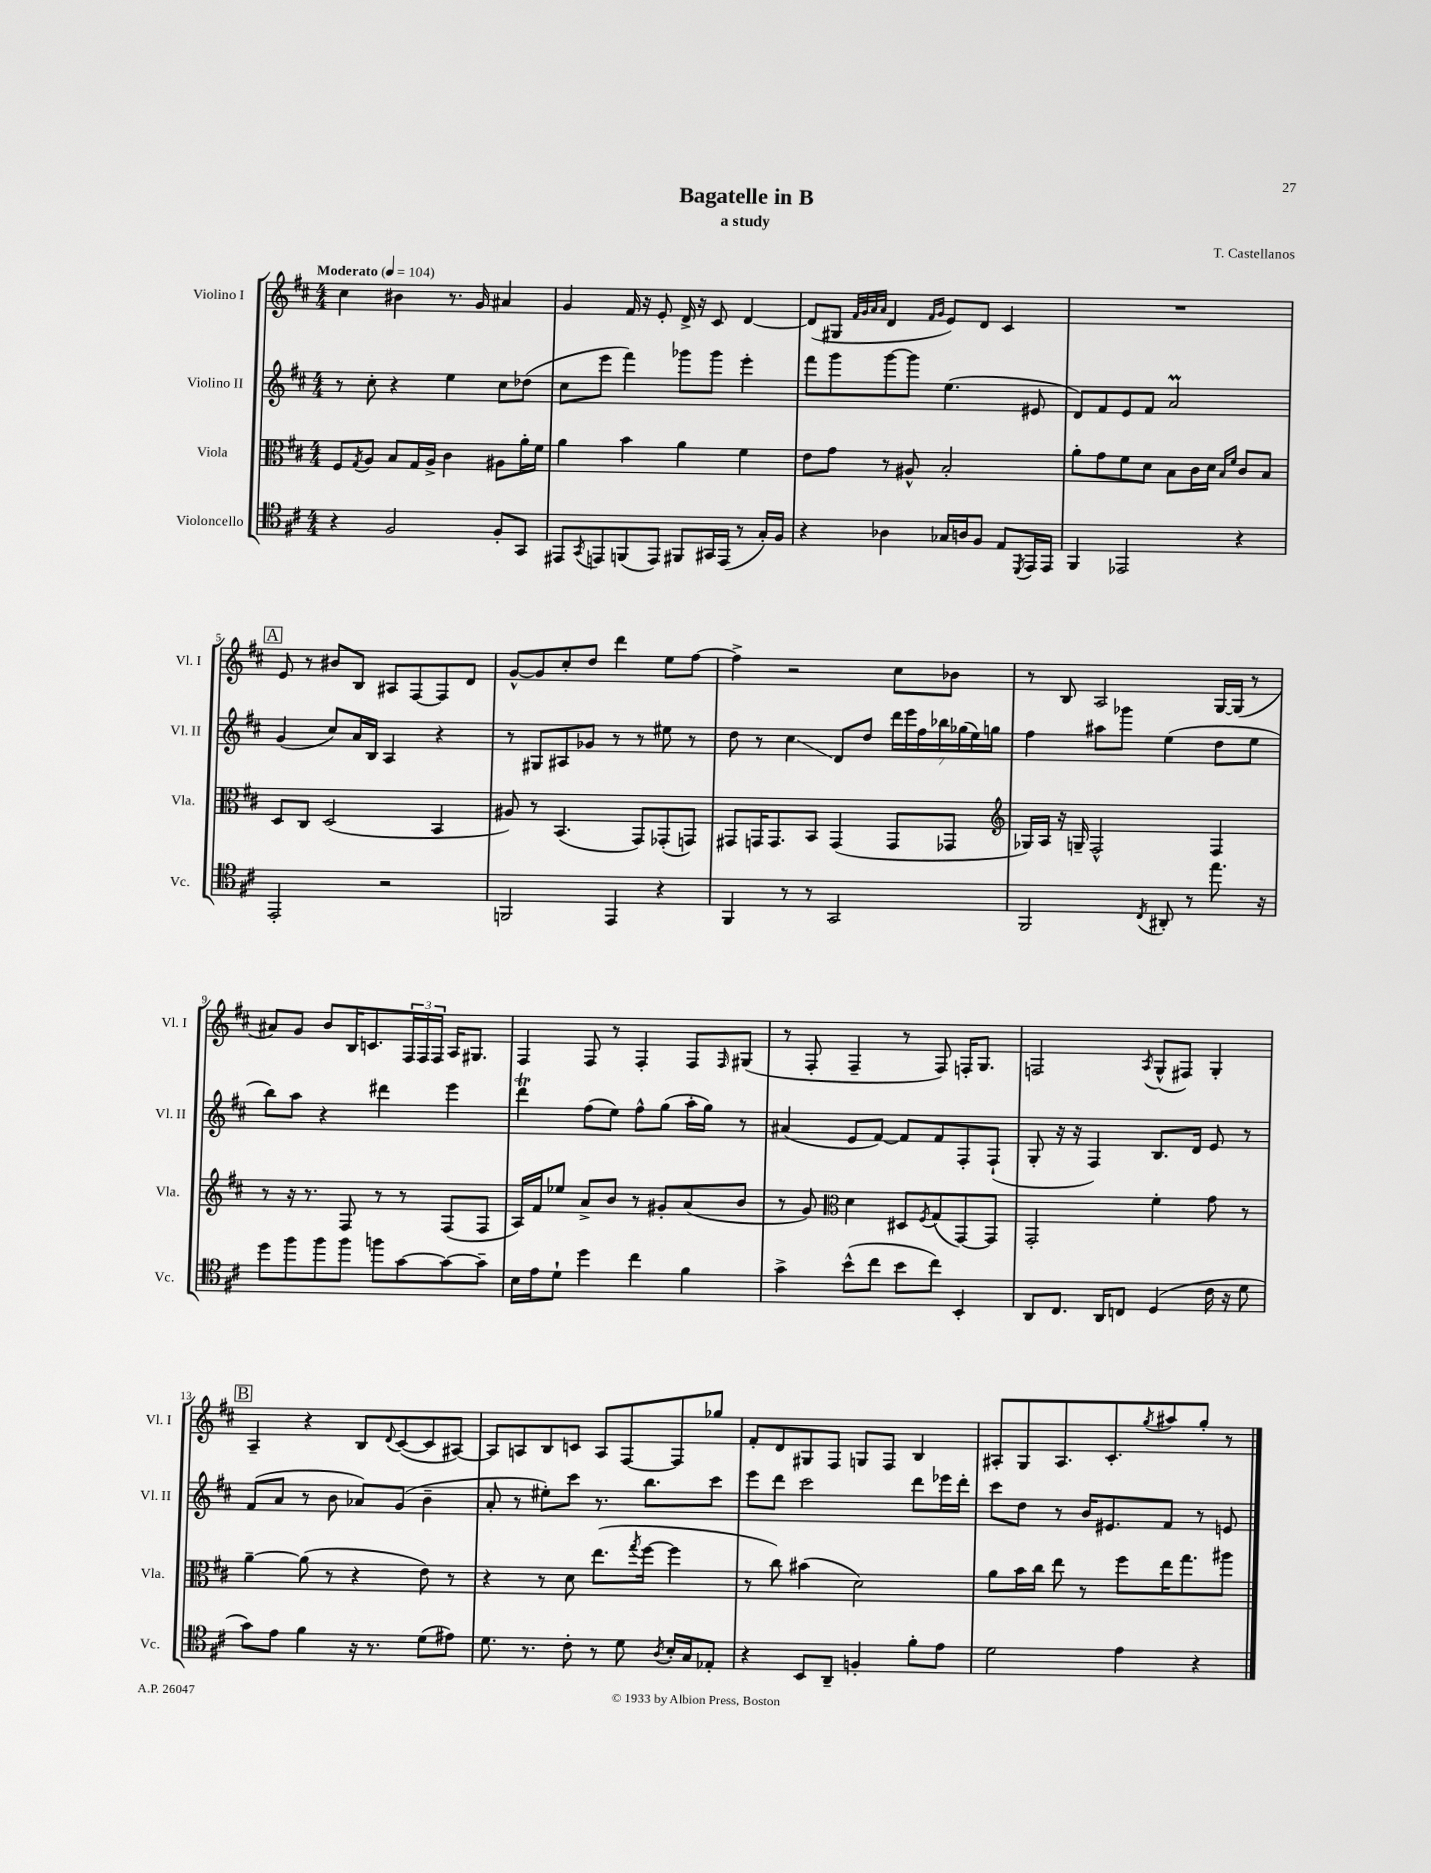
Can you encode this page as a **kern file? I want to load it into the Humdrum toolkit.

**kern	**kern	**kern	**kern
*staff4	*staff3	*staff2	*staff1
*clefC4	*clefC3	*clefG2	*clefG2
*k[f#c#]	*k[f#c#]	*k[f#c#]	*k[f#c#]
*M4/4	*M4/4	*M4/4	*M4/4
*MM104	*MM104	*MM104	*MM104
4r	8F#	8r	4cc#
.	8qG	.	.
.	8A	8cc#'	.
2F#	8B	4r	4b#
.	16G	.	.
.	16A^	.	.
.	4c#	4ee	8.r
.	.	.	16g
8F#'	8A#	8cc#	4a#
8GG	16a'	(8dd-	.
.	16f#	.	.
=	=	=	=
8EE#	4a	8cc#	4g
8qGG	.	.	.
8EE	.	8eee	.
(8FF	4b	4fff#)	16f#
.	.	.	16r
8EE)	.	.	8e'
8FF#	4a	8ggg-	16d^
.	.	.	16r
16GG#	.	8ggg-	8c#
(16EE	.	.	.
8r	4f#	4eee'	[4d
16G')	.	.	.
16F#	.	.	.
=	=	=	=
4r	8e	8fff#	(8d]
.	8g	8ggg	8G#
.	.	.	32qqf#
.	.	.	32qqg
.	.	.	32qqa
.	.	.	32qqa
4A-	8r	[8ggg	4d
.	8A#^^	8ggg]	.
.	.	.	16qqf#
.	.	.	16qqg
16G-	2B'	(4.ee	8e)
16A	.	.	.
8F#	.	.	8d
8E	.	.	4c#
8qDD	.	.	.
16EE	.	8e#	.
16EE	.	.	.
=	=	=	=
4FF#	8a'	8d)	1r
.	8g	8f#	.
2EE-	8f#	8e	.
.	8d	8f#	.
.	8B	2a	.
.	16c#	.	.
.	16d	.	.
.	16qqB	.	.
.	16qqf#	.	.
4r	8c#	.	.
.	8B	.	.
=	=	=	=
2EE'	8D	(4g	8e
.	8C#	.	8r
.	(2D	8cc#)	8b#
.	.	16a	8B
.	.	16B	.
2r	.	4A	8A#
.	.	.	[8F#
.	4BB	4r	8F#]
.	.	.	8d
=	=	=	=
2FF	8A#)	8r	[8g^^
.	8r	8G#	8g]
.	(4.BB	8A#	8cc#'
.	.	8g-	8dd
4EE	.	8r	4ddd
.	8GG)	8r	.
4r	(8GG-'	8ee#	8ee
.	8GG)	8r	[8ff#
=	=	=	=
4FF#	8GG#	8dd	4ff#^]
.	16GG	8r	.
.	8.GG	.	.
8r	.	4cc#	2r
8r	8BB	.	.
2GG	(4GG	8d	.
.	.	8dd	.
.	8GG	28ddd	8cc#
.	.	28eee	.
.	.	28ff#	.
.	.	28bb-	.
.	8GG-	.	8b-
.	.	(28gg-	.
.	.	28ee)	.
.	.	28gg	.
=	=	=	=
*	*clefG2	*	*
2FF#	16G-)	4ff#	8r
.	16A	.	.
.	16r	.	8B
.	16G~	.	.
.	2F#^^	8aa#	2A
.	.	8ggg-	.
8qC#	.	.	.
8AA#'	.	(4ee	.
8r	.	.	.
8.ee	4F#	8dd	[16G
.	.	.	(16G]
.	.	8ee	8r
16r	.	.	.
=	=	=	=
8dd	8r	8bb)	8a#)
8ff#	16r	8aa	8g
.	8.r	.	.
8ff#	.	4r	8b
8ff#	8F#	.	16B
.	.	.	8.c
8ff	8r	4ddd#	.
[8g	8r	.	24F#
.	.	.	24F#
.	.	.	24F#
8g_	(8F#	4eee	16A
.	.	.	8.G#
8g~]	8F#	.	.
=	=	=	=
16B	16A)	4ddd	4F#
16e	16f#	.	.
8d`	8ee-	.	.
4dd	8a^	(8ff#	8F#
.	8b	8ee)	8r
4cc#	8r	8ff#^^	4F#'
.	8g#'	(8gg	.
4f#	(8a	16aa'	8F#
.	.	16gg)	.
.	.	.	16qqF#
.	8b	8r	(8G#
=	=	=	=
4g^	8r	(4a#	8r
.	8g)	.	8F#'
*	*clefC3	*	*
(8b^^	4d	8e	4F#~
8cc#	.	[8f#)	.
8b	8D#	8f#]	8r
.	8qF#	.	.
8cc#)	(8G	8f#	8F#)
4BB'	[8GG)	8F#'	16F'
.	.	.	8.G
.	8GG]	(8F#`	.
=	=	=	=
8AA	2GG'	8G'	2F
8.C#	.	16r	.
.	.	16r	.
.	.	4F#)	.
16AA	.	.	.
8C	.	.	.
.	.	.	8qA
(4D	4f#'	8.B	(8G^^
.	.	.	8F#)
.	.	16d	.
16c#	8g	8e	4G'
16r	.	.	.
8d	8r	8r	.
=	=	=	=
8g)	[4a~	(8f#	4A~
8e	.	8a	.
4f#	(8a]	8r	4r
.	8r	8b	.
16r	4r	8a-)	8B
8.r	.	.	.
.	.	.	8qqd
.	.	(8g	([8c#
(8d	8e)	4b~	8c#]
8e#)	8r	.	[8A#)
=	=	=	=
8.d	4r	8a'	8A#]
.	.	8r	8A
8.r	.	.	.
.	8r	8ee#')	8B
8c#'	8d	8ccc#	8c
8r	(8.ee	8.r	8A
8d	.	.	[8F#
.	8qgg	.	.
.	[16ff#	8.bb	.
8qA	.	.	.
16B'	4ff#]	.	8F#]
16G	.	.	.
8E-'	.	8ccc#	8gg-
=	=	=	=
4r	8r	8eee	8f#'
.	8cc#)	8ddd	8d
8BB	(4b#	2ccc#	8G#
8AA~	.	.	8F#
4F'	2d)	.	8G
.	.	.	8F#
8f#'	.	8ddd	4B
8e	.	16eee-	.
.	.	16ddd'	.
=	=	=	=
2d	8a	8ccc#	8A#'
.	16b	8dd	8G
.	16cc#	.	.
.	8ee	8r	8.A#
.	8r	16b	.
.	.	8.e#	8.c#'
4e	8ff#	.	.
.	.	.	8qgg
.	16ee	8f#	8aa#
.	8.gg	.	.
4r	.	8r	8gg'
.	8aa#	8e	8r
==	==	==	==
*-	*-	*-	*-
